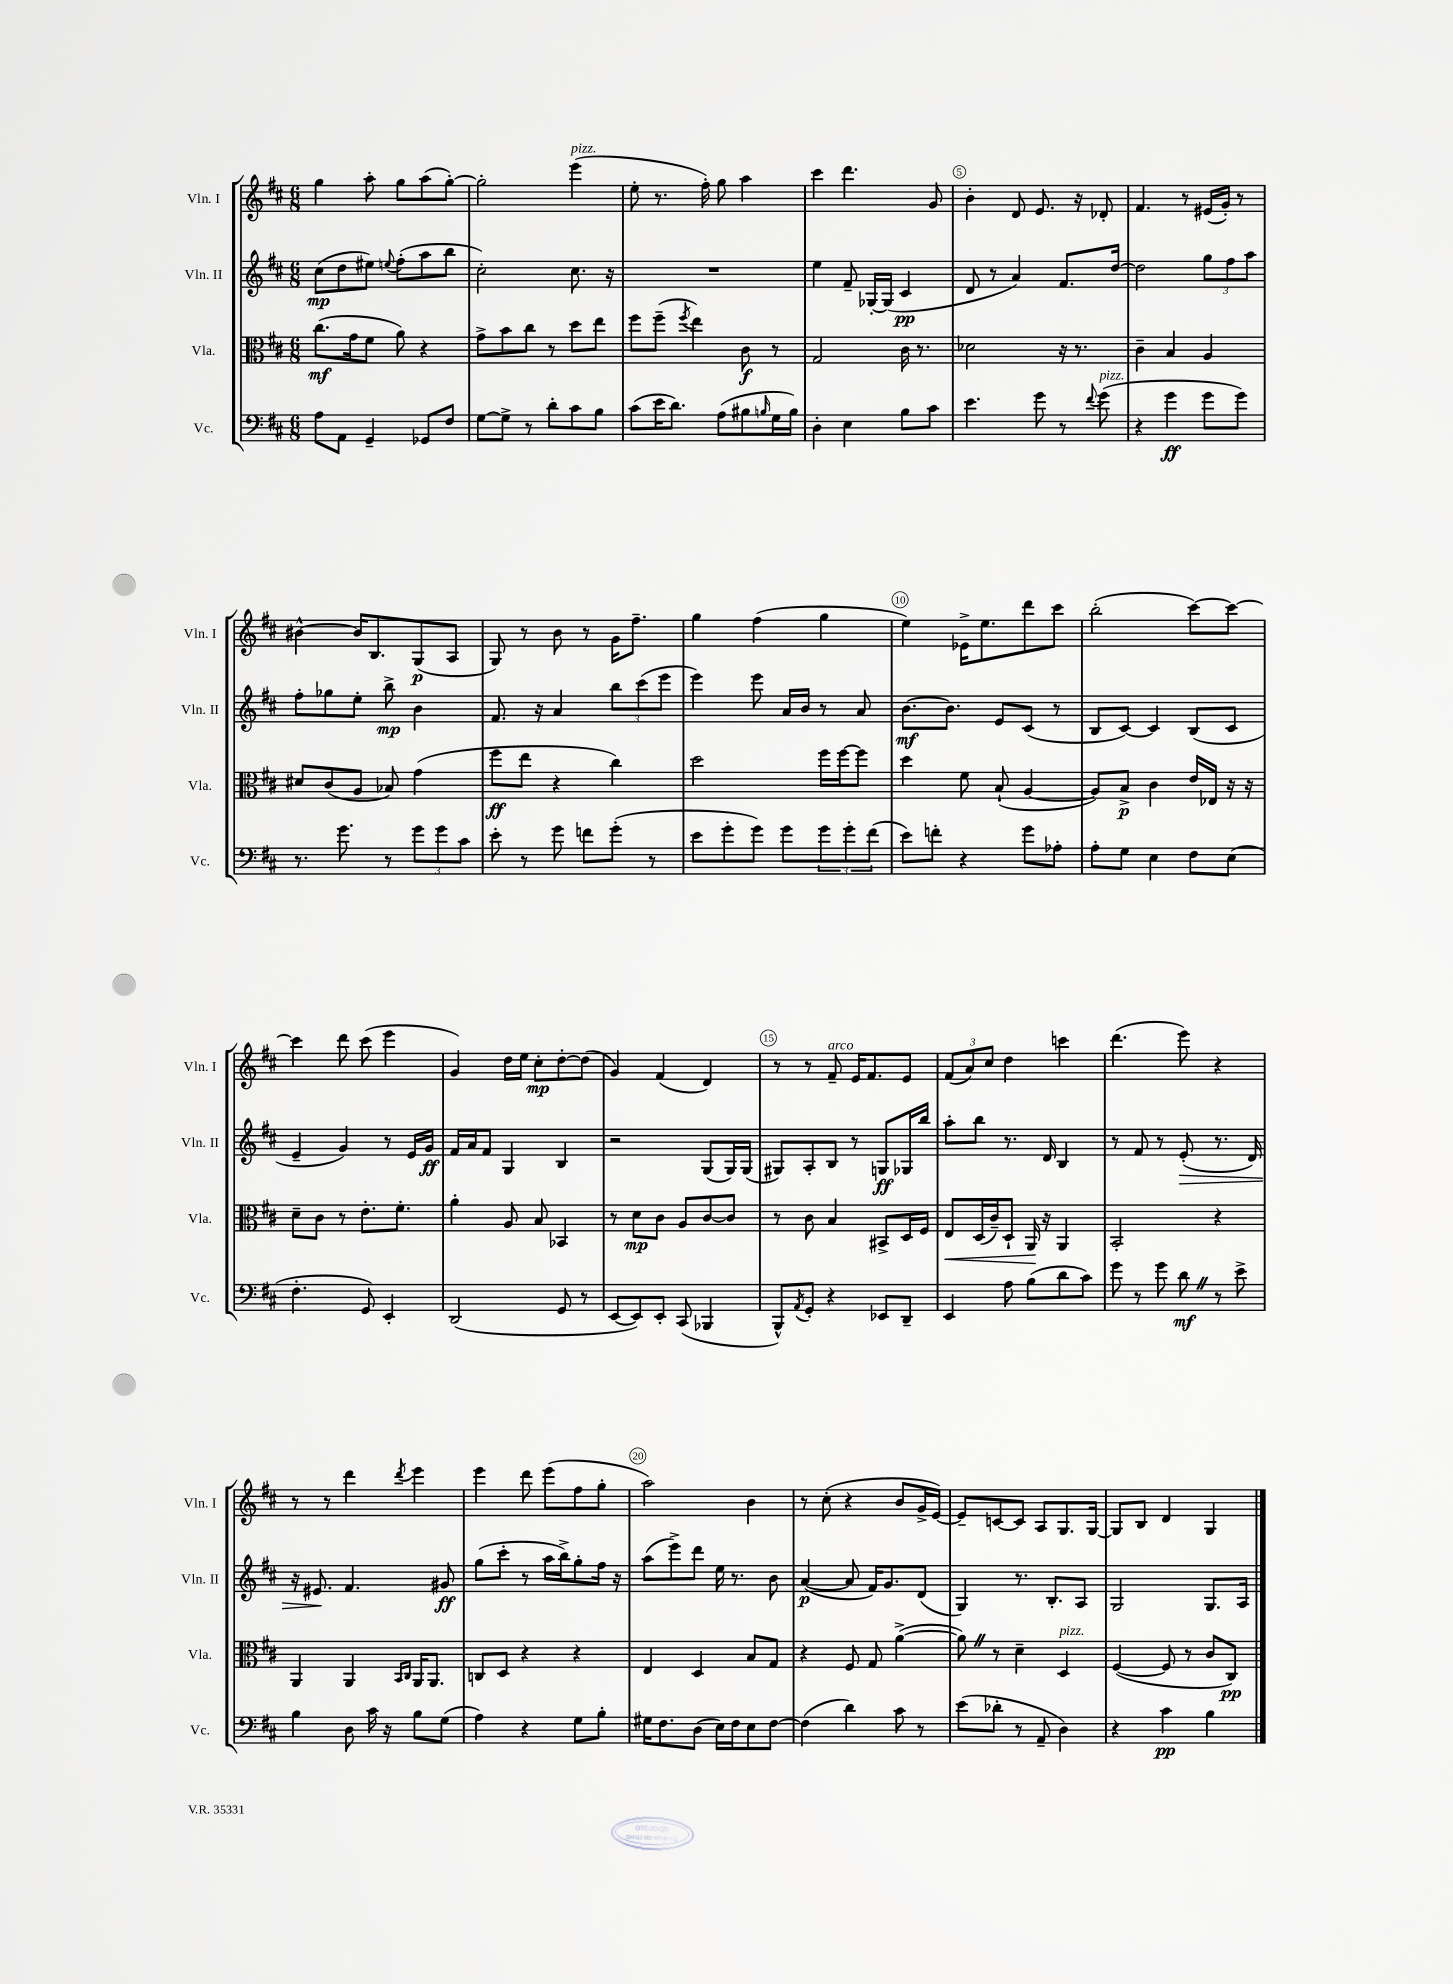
<<
\new StaffGroup <<
\new Staff = "s0" \with { instrumentName = "Vln. I" shortInstrumentName = "Vln. I" } {
    \clef treble \key d \major \numericTimeSignature \time 6/8
    g''4 a''8-. g''8 a''8( g''8~-.) |
    g''2-. e'''4^\markup { \italic "pizz." }( |
    e''8-. r8. fis''16-.) g''8 a''4 |
    cis'''4 d'''4. g'8 |
    b'4-. d'8 e'8. r16 des'8-. |
    fis'4. r8 eis'16( g'16-.) r8 |
    bis'4~-^ bis'16 b8. g8\p( a8 |
    g8) r8 b'8 r8 g'16 fis''8.-- |
    g''4 fis''4( g''4 |
    e''4) ees'16-> e''8. d'''8 cis'''8 |
    b''2-.( cis'''8~) cis'''8~ |
    cis'''4 d'''8 cis'''8( e'''4 |
    g'4) d''16 e''16 cis''8-.\mp d''8~-. d''8( |
    g'4) fis'4( d'4) |
    r8 r8 fis'8--^\markup { \italic "arco" } e'16 fis'8. e'8 |
    \tuplet 3/2 { fis'8( a'8) cis''8 } d''4 c'''4 |
    d'''4.( e'''8) r4 |
    r8 r8 d'''4 \acciaccatura { d'''8 } e'''4 |
    e'''4 d'''8 e'''8( fis''8 g''8-. |
    a''2) b'4 |
    r8 cis''8-.( r4 b'8 g'16-> e'16~) |
    e'8-- c'8~ c'8 a8 g8. g16~ |
    g8 b8 d'4 g4 \bar "|." |
}
\new Staff = "s1" \with { instrumentName = "Vln. II" shortInstrumentName = "Vln. II" } {
    \clef treble \key d \major \numericTimeSignature \time 6/8
    cis''8\mp( d''8 eis''8) \appoggiatura { e''8 } fis''8-.( a''8 b''8 |
    cis''2-.) cis''8. r16 |
    R2. |
    e''4 fis'8-- ges16~-. ges16( cis'4\pp |
    d'8 r8 a'4) fis'8. d''16~ |
    d''2 \tuplet 3/2 { g''8 fis''8 a''8 } |
    fis''8-. ges''8 e''8-. b''8->\mp b'4 |
    fis'8. r16 a'4 \tuplet 3/2 { b''8 cis'''8( e'''8 } |
    e'''4) e'''8 a'16 b'16 r8 a'8 |
    b'8.~\mf b'8. e'8 cis'8( r8 |
    b8 cis'8~) cis'4 b8( cis'8 |
    e'4-- g'4) r8 e'16 g'16\ff |
    fis'16 a'16 fis'8 g4 b4 |
    r2 g8( g16) g16( |
    gis8) a8-. b8 r8 g8\ff ges16 b''16 |
    a''8-. b''8 r8. d'16 b4 |
    r8 fis'8 r8 e'8-.\>( r8. d'16) |
    r16 eis'8.\! fis'4. gis'8\ff |
    g''8( cis'''8-. r8 a''16 b''16->) g''8-. fis''16 r16 |
    a''8( e'''8->) d'''8 e''16 r8. b'8 |
    a'4~\p( a'8 fis'16) g'8. d'8( |
    g4) r8. b8.-. a8 |
    g2 g8. a16 \bar "|." |
}
\new Staff = "s2" \with { instrumentName = "Vla." shortInstrumentName = "Vla." } {
    \clef alto \key d \major \numericTimeSignature \time 6/8
    cis''8.\mf( g'16 fis'8 a'8) r4 |
    g'8-> b'8 cis''8 r8 d''8 e''8 |
    fis''8 fis''8--( \acciaccatura { fis''8 } e''4) cis'8\f r8 |
    g2 cis'16 r8. |
    des'2 r16 r8. |
    cis'4-- b4 a4 |
    dis'8 cis'8( a8 bes8) g'4( |
    fis''8\ff e''8 r4 cis''4) |
    d''2 fis''16 fis''16~ fis''8 |
    d''4 fis'8 b8-!( a4~ |
    a8) b8->\p cis'4 e'16 ees16 r16 r16 |
    d'8-- cis'8 r8 e'8.-. fis'8.-. |
    a'4-. a8 b8 bes,4 |
    r8 d'8\mp cis'8 a8 cis'8~ cis'8 |
    r8 cis'8 b4 bis,8-> d16 fis16 |
    e8\< d16( cis'16--) d8-! a,16\! r16 a,4 |
    b,2-. r4 |
    a,4 a,4 \grace { b,16 cis16 } a,16 a,8. |
    c8 d8 r4 r4 |
    e4 d4 b8 g8 |
    r4 fis8 g8 a'4~->( |
    a'8) \once \override BreathingSign.text = \markup { \musicglyph "scripts.caesura.straight" } \breathe r8 d'4-- d4^\markup { \italic "pizz." } |
    fis4~( fis8 r8 cis'8 cis8\pp) \bar "|." |
}
\new Staff = "s3" \with { instrumentName = "Vc." shortInstrumentName = "Vc." } {
    \clef bass \key d \major \numericTimeSignature \time 6/8
    a8 a,8 g,4-- ges,8 fis8 |
    g8~ g8-> r8 d'8-. cis'8 b8 |
    cis'8( e'16 d'8.) a8( bis8 \grace { b16 } g16 b16) |
    d4-. e4 b8 cis'8 |
    e'4. g'8 r8 \appoggiatura { fis'8 } g'8^\markup { \italic "pizz." }( |
    r4 g'4\ff g'8 g'8) |
    r8. g'8. r8 \tuplet 3/2 { g'8 g'8 cis'8 } |
    e'8-. r8 g'8 f'8 g'8-.( r8 |
    e'8 g'8-. g'8) g'8 \tuplet 3/2 { g'8 g'8-. fis'8( } |
    e'8) f'8-. r4 g'8 aes8-. |
    a8-. g8 e4 fis8 e8( |
    fis4.-. g,8) e,4-. |
    d,2( g,8 r8 |
    e,8~ e,8) e,8-. cis,8( bes,,4 |
    b,,8-^) \acciaccatura { a,8 } g,8-. r4 ees,8 d,8-- |
    e,4 a8 b8( d'8 cis'8) |
    g'8 r8 g'8 d'8\mf \once \override BreathingSign.text = \markup { \musicglyph "scripts.caesura.straight" } \breathe r8 e'8-> |
    b4 d8 cis'16 r16 b8 g8( |
    a4) r4 g8 b8-. |
    gis16 fis8. d8( e16) fis16 e8 fis8~ |
    fis4( d'4) cis'8 r8 |
    e'8( des'8-. r8 a,8-- d4) |
    r4 cis'4\pp b4 \bar "|." |
}
>>
>>
\layout { \context { \Score \override BarNumber.break-visibility = ##(#f #t #t) barNumberVisibility = #(every-nth-bar-number-visible 5) \override BarNumber.stencil = #(make-stencil-circler 0.1 0.3 ly:text-interface::print) } }
